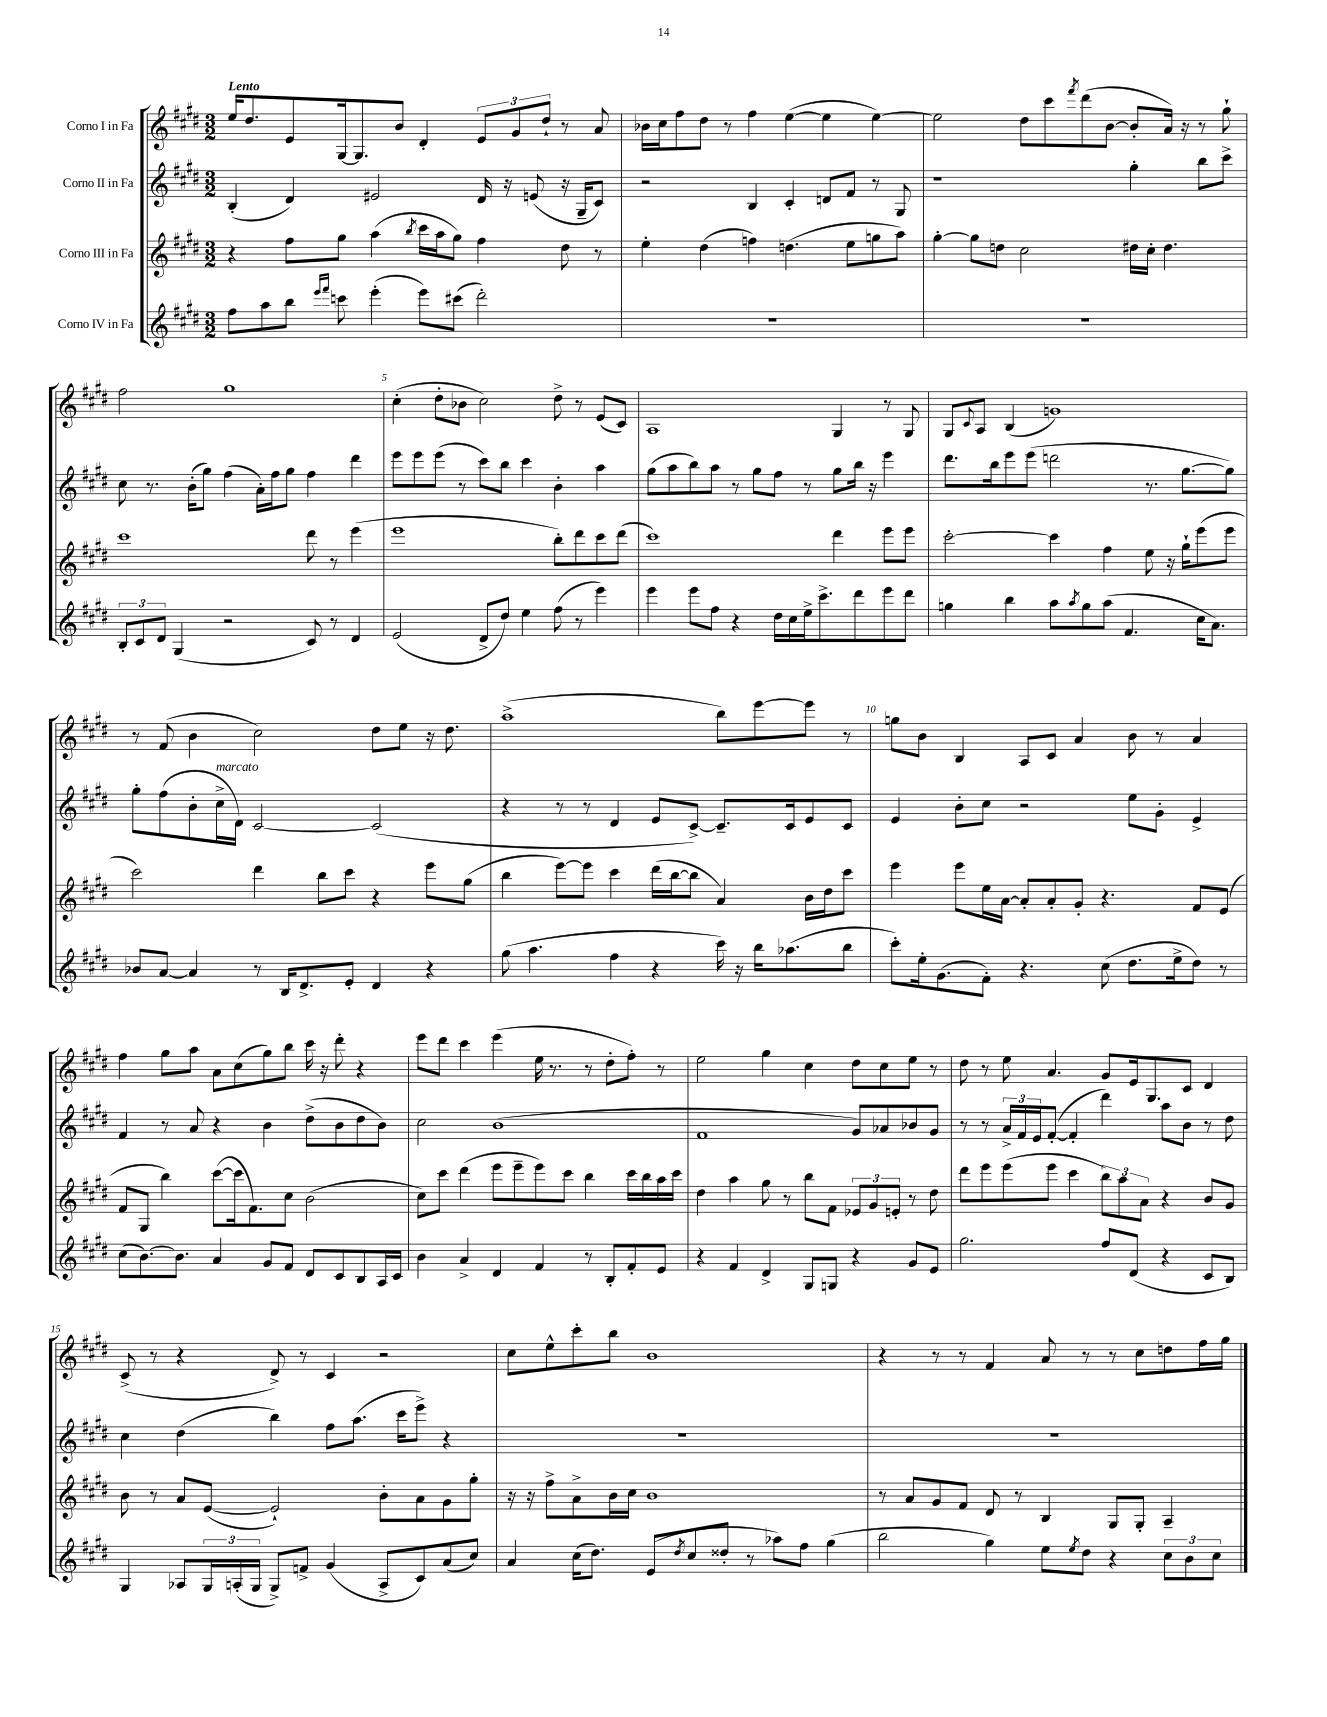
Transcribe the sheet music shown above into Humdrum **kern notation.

**kern	**kern	**kern	**kern
*staff4	*staff3	*staff2	*staff1
*clefG2	*clefG2	*clefG2	*clefG2
*k[f#c#g#d#]	*k[f#c#g#d#]	*k[f#c#g#d#]	*k[f#c#g#d#]
*M3/2	*M3/2	*M3/2	*M3/2
8ff#\L	4r	(4B'/	16ee/LK
.	.	.	8.dd#/
8aa\	.	.	.
8bb\J	8ff#\L	4d#/)	8e/
16qqeee/LL	.	.	.
16qqfff#/JJ	.	.	.
8ccc\	8gg#\J	.	[16G#/k
.	.	.	8.G#/]
(4eee'\	(4aa\	2e#/	.
.	.	.	8b/J
.	8qbb/	.	.
8eee\L)	16ccc#\LL	.	4d#'/
.	16aa\J	.	.
(8ccc#\J	8gg#\J)	.	.
2ddd#'\)	4ff#\	16d#/	12e/L
.	.	16r	.
.	.	.	12g#/
.	.	(8e/	.
.	.	.	12dd#`/J
.	8dd#\	16r	8r
.	.	16G#~/LK	.
.	8r	8c#/J)	8a/
=	=	=	=
1.r	4ee'\	2r	16b-\LL
.	.	.	16cc#\J
.	.	.	8ff#\
.	(4dd#\	.	8dd#\J
.	.	.	8r
.	4ff\)	4B/	4ff#\
.	(4.dd\	4c#'/	([4ee\
.	.	8d/L	4ee\]
.	8ee\L	8f#/J	.
.	8gg\	8r	[4ee\)
.	8aa\J)	8G#/	.
=	=	=	=
1.r	[4gg#'\	1r	2ee\]
.	8gg#\]L	.	.
.	8dd\J	.	.
.	2cc#\	.	8dd#\L
.	.	.	8ccc#\
.	.	.	8qfff#/
.	.	.	(8ddd#\
.	.	.	[8b\J
.	16dd#\LL	4gg#'\	8b'/]L
.	16cc#'\JJ	.	.
.	4.dd#\	.	16a/Jk)
.	.	.	16r
.	.	8bb\L	8r
.	.	8ccc#^\J	8gg#`\
=	=	=	=
12B'/L	1ccc#	8cc#\	2ff#\
12c#/	.	.	.
.	.	8.r	.
12d#/J	.	.	.
(4G#/	.	.	.
.	.	(16b'\LK	.
.	.	8gg#\J)	.
2r	.	(4ff#\	1gg#
.	.	16a'\LL)	.
.	.	16ff#\J	.
.	.	8gg#\J	.
8c#/)	8ddd#\	4ff#\	.
8r	8r	.	.
4d#/	(4eee\	4ddd#\	.
=	=	=	=
(2e/	1eee	8eee\L	(4cc#'\
.	.	8eee\	.
.	.	(8eee\J	8dd#'\L
.	.	8r	8b-\J
8d#^/L	.	8ccc#\L)	2cc#\)
8dd#/J)	.	8bb\J	.
4ee\	.	4ccc#\	.
(8ff#\	8bb'\L)	4b'\	8dd#^\
8r	8ddd#\	.	8r
4eee\)	8ccc#\	4aa\	(8e/L
.	(8ddd#\J	.	8c#/J)
=	=	=	=
4eee\	1ccc#)	(8gg#\L	1A
.	.	8aa\	.
8eee\L	.	8bb\)	.
8ff#\J	.	8aa\J	.
4r	.	8r	.
.	.	8gg#\L	.
16dd#\LL	.	8ff#\J	.
16cc#\	.	.	.
16ee^\J	.	8r	.
8.ccc#^\	.	.	.
.	4ddd#\	8gg#\L	4G#/
8ddd#\	.	16bb\Jk	.
.	.	16r	.
8eee\	8eee\L	4eee\	8r
8ddd#\J	8eee\J	.	8G#/
=	=	=	=
4gg\	[2ccc#'\	8.ddd#\L	8G#/L
.	.	.	8qqc#/
.	.	.	8A/J
.	.	16bb\k	.
4bb\	.	8eee\	(4B/
.	.	(8eee\J	.
8aa\L	4ccc#\]	2ddd\	1g)
8qaa/	.	.	.
8gg\	.	.	.
(8aa\J	4ff#\	.	.
4.f#/	.	.	.
.	8ee\	8.r	.
.	16r	.	.
.	16gg#`\LK	[8.gg#\L	.
16cc#\LK	(8eee\	.	.
8.a\J)	.	.	.
.	8eee\J	8gg#\]J)	.
=	=	=	=
8b-/L	2ccc#\)	8gg#'\L	8r
[8a/J	.	(8ff#\	(8f#/
4a/]	.	8b'\	4b\
.	.	16cc#^\L	.
.	.	16d#\JJ)	.
8r	4ddd#\	[2c#/	2cc#\)
16B/LK	.	.	.
8.d#^/	.	.	.
.	8bb\L	.	.
8e'/J	8ccc#\J	.	.
4d#/	4r	(2c#/]	8dd#\L
.	.	.	8ee\J
4r	8eee\L	.	16r
.	.	.	8.dd#\
.	(8gg#\J	.	.
=	=	=	=
(8gg#\	4bb\	4r	(1aa^
4.aa\	.	.	.
.	[8eee\L)	8r	.
.	8eee\]J	8r	.
4ff#\	4ccc#\	4d#/	.
4r	(16ddd#\LL	8e/L	.
.	[16bb\J	.	.
.	8bb\]J	[8c#^/J)	.
16ccc#\)	4a/)	8.c#~/]L	8bb\L)
16r	.	.	.
16bb\LK	.	.	[8eee\
(8.aa-\	.	16c#/k	.
.	16b\LL	8e/	8eee\]J
.	16dd#\J	.	.
8bb\J	8ccc#\J	8c#/J	8r
=	=	=	=
8ccc#'\L)	4eee\	4e/	8gg\L
16ee'\k	.	.	8b\J
(8.g#\	.	.	.
.	8eee\L	8b'\L	4B/
8f#'\J)	16ee\L	8cc#\J	.
.	[16a\JJ	.	.
4.r	8a'/]L	2r	8A/L
.	8a'/	.	8c#/J
.	8g#'/J	.	4a/
(8cc#\	4.r	.	.
8.dd#\L	.	8ee\L	8b\
.	.	8g#'\J	8r
16ee^\k	.	.	.
8dd#\J)	8f#/L	4e^/	4a/
8r	(8e/J	.	.
=	=	=	=
(8cc#\L	8f#/L	4f#/	4ff#\
[8.b\)	8G#/J	.	.
.	4bb\)	8r	8gg#\L
8.b\]J	.	.	.
.	.	8a/	8aa\J
4a/	([8ccc#\L	4r	8a\L
.	16ccc#\]k	.	(8cc#\
.	8.f#\)	.	.
8g#/L	.	4b\	8gg#\)
8f#/J	8cc#\J	.	8bb\J
8d#/L	(2b\	(8dd#^\L	16ccc#\
.	.	.	16r
8c#/	.	8b\	8ddd#'\
8B/	.	8dd#\	4r
16A/L	.	8b\J)	.
16c#/JJ	.	.	.
=	=	=	=
4b\	8cc#\L)	2cc#\	8eee\L
.	8ccc#\J	.	8ddd#\J
4a^/	(4ddd#\	.	4ccc#\
4d#/	8eee\L	(1b	(4eee\
.	8eee~\	.	.
4f#/	8eee\)	.	16ee\
.	.	.	8.r
.	8ccc#\J	.	.
8r	4bb\	.	8r
8B'/L	.	.	8dd#'\L
8f#'/	16ccc#\LL	.	8ff#'\J)
.	16bb\	.	.
8e/J	16aa\	.	8r
.	16ccc#\JJ	.	.
=	=	=	=
4r	4dd#\	1f#	2ee\
4f#/	4aa\	.	.
4d#^/	8gg#\	.	4gg#\
.	8r	.	.
8G#/L	8bb\L	.	4cc#\
8G/J	8f#\J	.	.
4r	12e-/L	8g#/L)	8dd#\L
.	12g#/	.	.
.	.	8a-/	8cc#\
.	12e'/J	.	.
8g#/L	8r	8b-/	8ee\J
8e/J	8dd#\	8g#/J	8r
=	=	=	=
2.gg#\	8ddd#\L	8r	8dd#\
.	8eee\	8r	8r
.	(8eee\	24a^/LL	8ee\
.	.	24f#/	.
.	.	24e/J	.
.	8eee\J	([8f#'/J	4.a/
.	4ccc#\	4f#'/]	.
8ff#/L	12bb\L)	4ddd#\)	8g#/L
.	12aa\	.	.
(8d#/J	.	.	16e/k
.	12a\J	.	.
.	.	.	8.G#/
4r	4r	8aa\L	.
.	.	8b\J	8c#/J
8c#/L	8b/L	8r	4d#/
8B/J)	8g#/J	8dd#\	.
=	=	=	=
4G#/	8b\	4cc#\	(8c#^/
.	8r	.	8r
8A-/L	8a/L	(4dd#\	4r
24G#/L	([8e/J	.	.
(24A'/	.	.	.
24G#/JJ	.	.	.
8G#^/L)	2e`/])	4bb\)	8d#^/)
8f^/J	.	.	8r
(4g#/	.	8ff#\L	4c#/
.	.	(8.aa\J	.
8A^/L	8b'\L	.	2r
.	.	16ccc#\LK	.
8c#/)	8a\	8eee^\J)	.
(8a/	8g#\	4r	.
8cc#/J)	8gg#'\J	.	.
=	=	=	=
4a/	16r	1.r	8cc#\L
.	16r	.	.
.	8ff#^\L	.	8ee^^\
(16cc#\LK	8a^\	.	8ccc#'\
8.dd#\J)	.	.	.
.	16b\L	.	8bb\J
.	16cc#\JJ	.	.
(8e/L	1b	.	1b
8qdd#/	.	.	.
8cc#/	.	.	.
8dd##'/J	.	.	.
8r	.	.	.
8aa-\L)	.	.	.
8ff#\J	.	.	.
(4gg#\	.	.	.
=	=	=	=
2bb\	8r	1.r	4r
.	8a/L	.	.
.	8g#/	.	8r
.	8f#/J	.	8r
4gg#\)	8d#/	.	4f#/
.	8r	.	.
8ee\L	4B/	.	8a/
8qee/	.	.	.
8dd#\J	.	.	8r
4r	8G#/L	.	8r
.	8G#'/J	.	8cc#\L
12cc#\L	4A~/	.	8dd\
12b\	.	.	.
.	.	.	16ff#\L
12cc#\J	.	.	.
.	.	.	16gg#\JJ
==	==	==	==
*-	*-	*-	*-
